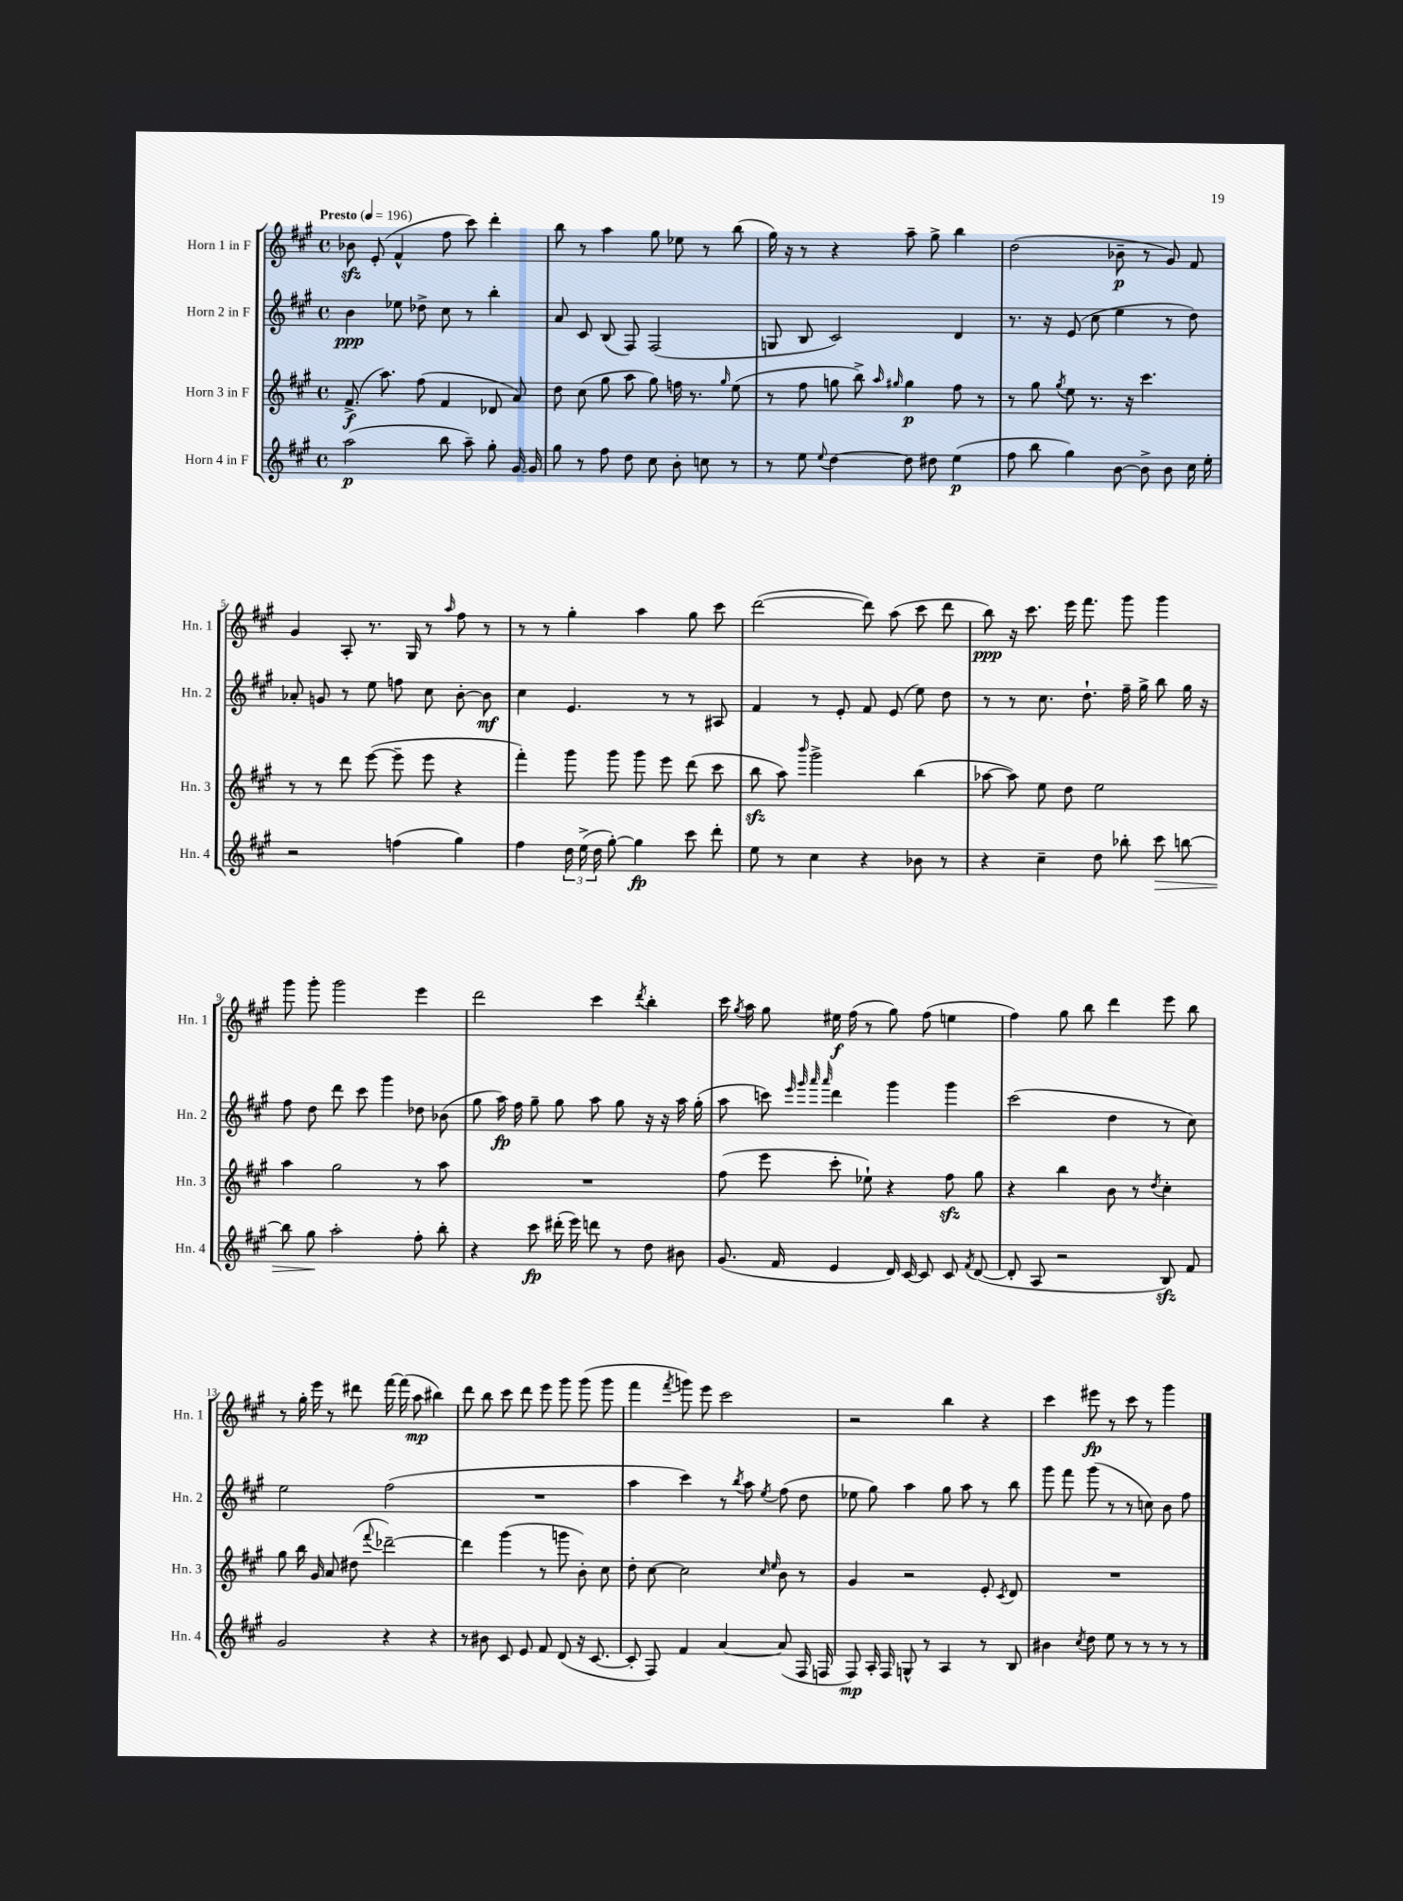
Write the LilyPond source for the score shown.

<<
\new StaffGroup <<
\new Staff = "s0" \with { instrumentName = "Horn 1 in F" shortInstrumentName = "Hn. 1" } {
    \clef treble \key a \major \defaultTimeSignature \time 4/4 \tempo "Presto" 4 = 196
    \autoBeamOff bes'8\sfz e'8-.( fis'4-^ fis''8 cis'''8) d'''4-. |
    b''8 r8 a''4 gis''8 ees''8 r8 b''8( |
    gis''16) r16 r8 r4 a''8-- gis''8-> b''4 |
    d''2( bes'8--\p r8 gis'8) fis'8 |
    gis'4 a8-. r8. gis16 r8 \grace { a''16 } fis''8 r8 |
    r8 r8 gis''4-. a''4 gis''8 cis'''8 |
    d'''2~( d'''8) a''8( cis'''8 d'''8 |
    b''8\ppp) r16 cis'''8. e'''16 fis'''8. gis'''8 gis'''4 |
    gis'''8 gis'''8-. gis'''2 e'''4 |
    d'''2 cis'''4 \acciaccatura { d'''8 } b''4-. |
    cis'''16 \acciaccatura { gis''8 } a''16 gis''8 eis''16\f fis''16( r8 gis''8) fis''8( e''4 |
    fis''4) gis''8 b''8 d'''4 e'''8 b''8 |
    r8 gis''16-. e'''16 r8 dis'''8 fis'''16~ fis'''16( a''8\mp bis''4) |
    d'''8 b''8 cis'''8 d'''8 e'''8 gis'''8 gis'''8( gis'''8 |
    fis'''4 \acciaccatura { fis'''8 } g'''8) e'''8 cis'''2 |
    r2 b''4 r4 |
    cis'''4 eis'''8\fp r8 cis'''8 r8 gis'''4 \bar "|." |
}
\new Staff = "s1" \with { instrumentName = "Horn 2 in F" shortInstrumentName = "Hn. 2" } {
    \clef treble \key a \major \defaultTimeSignature \time 4/4
    \autoBeamOff b'4\ppp ees''8 des''8-> cis''8 r8 b''4-. |
    a'8 cis'8 b8( fis8) fis2( |
    g8 b8 cis'2) d'4 |
    r8. r16 e'8( cis''8 e''4 r8 d''8) |
    aes'8-. g'8 r8 e''8 f''8 cis''8 b'8~-. b'8\mf |
    cis''4 e'4. r8 r8 ais8 |
    fis'4 r8 e'8-. fis'8 e'8( e''8) d''8 |
    r8 r8 cis''8. d''8.-! fis''16-- gis''16-> b''8 gis''16 r16 |
    fis''8 d''8 d'''8 cis'''8 gis'''4 des''8 bes'8( |
    gis''8 a''16\fp) fis''16 gis''8-- gis''8 a''8 gis''8 r16 r16 a''16 gis''16-.( |
    a''8 c'''8) \grace { e'''32 gis'''32 a'''32 a'''32 } d'''4 gis'''4 gis'''4 |
    cis'''2( d''4 r8 cis''8) |
    e''2 fis''2( |
    R1 |
    a''4 cis'''4) r8 \acciaccatura { b''8 } a''8 \acciaccatura { e''8 } fis''8( d''8 |
    ees''8 gis''8) a''4 gis''8 a''8 r8 b''8 |
    gis'''8 fis'''8 gis'''8( r8 r8 c''8) b'8 fis''8 \bar "|." |
}
\new Staff = "s2" \with { instrumentName = "Horn 3 in F" shortInstrumentName = "Hn. 3" } {
    \clef treble \key a \major \defaultTimeSignature \time 4/4
    \autoBeamOff fis'8.->\f( a''8.) fis''8( fis'4 des'8 a'8) |
    d''8 cis''8( gis''8 a''8 gis''8) f''16 r8. \grace { gis''16 } e''8( |
    r8 fis''8 g''8 b''8->) \grace { a''16 gis''16 } gis''4\p fis''8 r8 |
    r8 gis''8 \acciaccatura { gis''8 } e''8 r8. r16 cis'''4. |
    r8 r8 d'''8 e'''8~( e'''8-- e'''8 r4 |
    fis'''4-.) gis'''8 gis'''8 gis'''8 e'''8 d'''8( cis'''8 |
    b''8\sfz a''8) \grace { b'''16 } gis'''2-> b''4( |
    aes''8~ aes''8) e''8 d''8 e''2 |
    a''4 gis''2 r8 a''8 |
    R1 |
    fis''8( e'''8 cis'''8-. ees''8-!) r4 fis''8\sfz gis''8 |
    r4 b''4 b'8 r8 \acciaccatura { d''8 } cis''4-. |
    gis''8 b''16 gis'16 a'8 dis''8( \appoggiatura { fis'''8 } des'''2~--) |
    des'''4 gis'''4( r8 g'''8 b'8-.) cis''8 |
    d''8-. cis''8~ cis''2 \grace { cis''16 e''16 } b'8 r8 |
    gis'4 r2 e'8-. \acciaccatura { cis'8 } d'8 |
    R1 \bar "|." |
}
\new Staff = "s3" \with { instrumentName = "Horn 4 in F" shortInstrumentName = "Hn. 4" } {
    \clef treble \key a \major \defaultTimeSignature \time 4/4
    \autoBeamOff a''2\p( b''8 a''8--) gis''8-. gis'16~ gis'16 |
    gis''8 r8 fis''8 d''8 cis''8 b'8-. c''8 r8 |
    r8 e''8 \appoggiatura { e''8 } d''4~ d''8 dis''8 e''4\p( |
    fis''8 b''8 gis''4) b'8~ b'8-> b'8 cis''16 e''16-. |
    r2 f''4( gis''4) |
    fis''4 \tuplet 3/2 { d''16 e''16->( d''16 } gis''8~-.) gis''4\fp cis'''8 d'''8-. |
    e''8 r8 cis''4 r4 bes'8 r8 |
    r4 cis''4-- d''8 bes''8-. cis'''8\> b''8~ |
    b''8 gis''8\! a''2-. fis''8-. b''8-. |
    r4 cis'''8\fp dis'''16-.( e'''16) d'''8 r8 d''8 bis'8 |
    gis'8.( fis'16 e'4 d'16) cis'16~ cis'8 cis'8 \acciaccatura { fis'8 } d'8~( |
    d'8-. a8 r2 b8\sfz) fis'8 |
    gis'2 r4 r4 |
    r8 bis'8 cis'8 e'8 fis'8 d'8( r16 cis'8.~ |
    cis'8-. fis8) fis'4 a'4~ a'8( fis16 f16 |
    fis8\mp) a16-. fis16 g8-^ r8 a4 r8 b8 |
    bis'4 \acciaccatura { cis''8 } d''8 e''8 r8 r8 r8 r8 \bar "|." |
}
>>
>>
